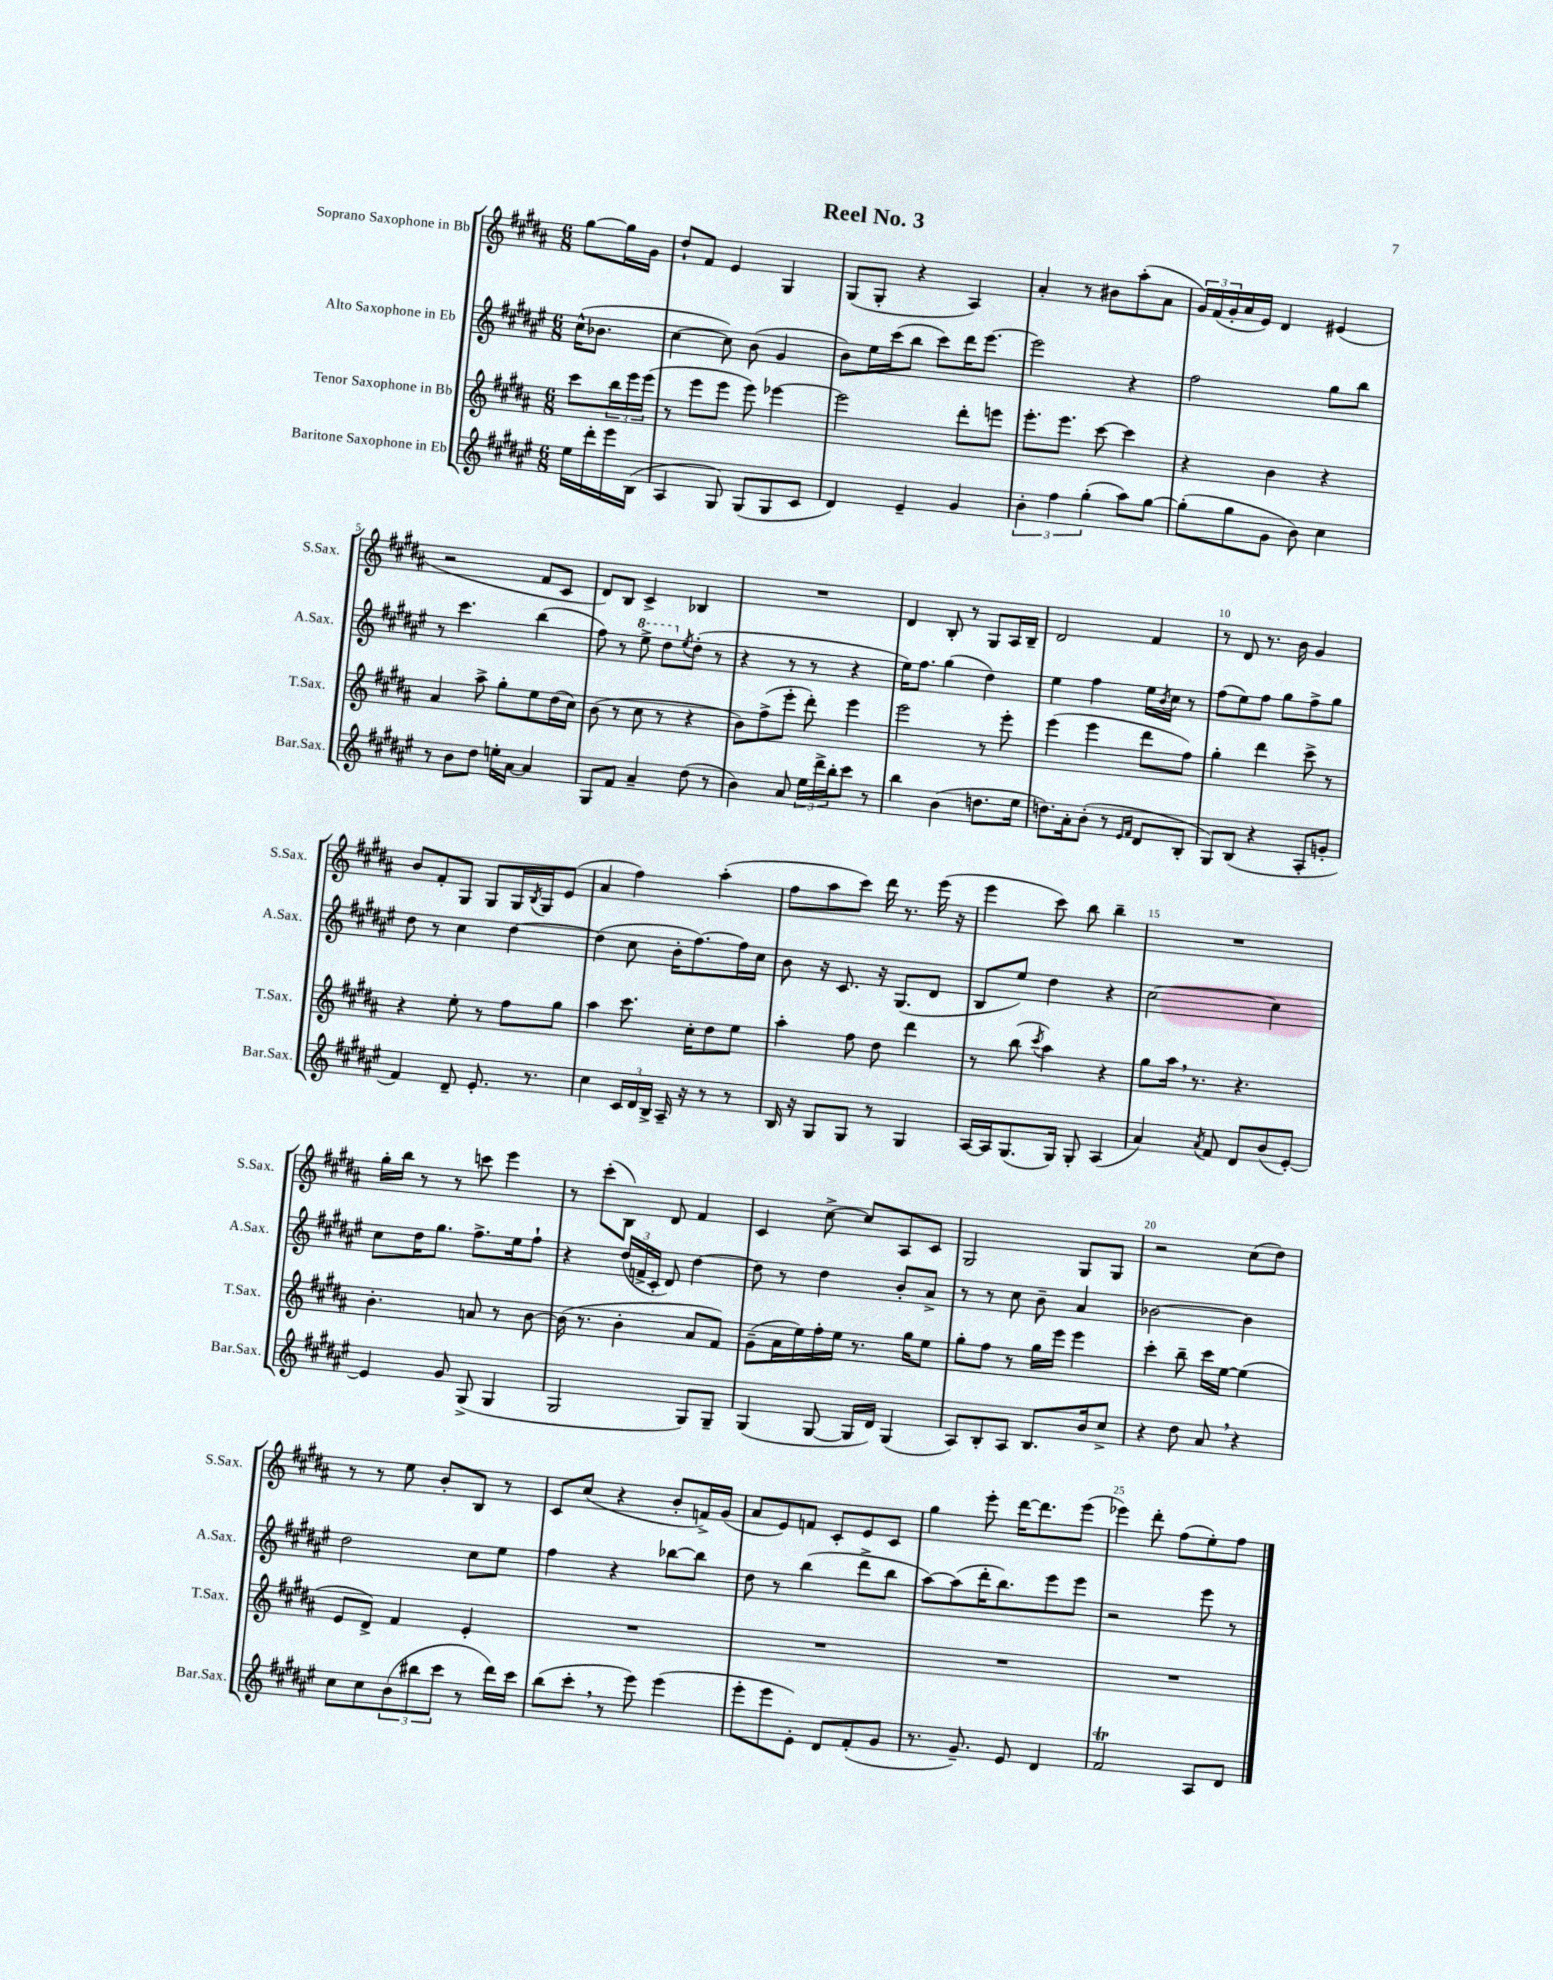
\header { title = "Reel No. 3" }
<<
\new StaffGroup <<
\new Staff = "s0" \with { instrumentName = "Soprano Saxophone in Bb" shortInstrumentName = "S.Sax." } {
    \clef treble \key b \major \numericTimeSignature \time 6/8 \partial 4
    gis''8~ gis''16 gis'16 |
    dis''8-! fis'8 e'4 gis4 |
    gis8( gis8-. r4 ais4) |
    ais'4-. r8 bis'8 ais''8-.( ais'8 |
    \tuplet 3/2 { gis'16) fis'16( gis'16-. } ais'16 e'16) dis'4 eis'4( |
    r2 fis'8 cis'8 |
    dis'8) b8 cis'4-> bes4 |
    R2. |
    dis'4 b8-. r8 gis8 ais16 b16-- |
    dis'2 fis'4 |
    r8 dis'8 r8. b'16 gis'4 |
    b'8 fis'8-. gis8 gis8 gis16 \acciaccatura { b8 } gis16 e'8( |
    ais'4 fis''4) ais''4-.( |
    fis''8 ais''8 cis'''8) dis'''16 r8. e'''16( r16 |
    e'''4 cis'''8) b''8 b''4-- |
    R2. |
    gis''16-. b''16 r8 r8 c'''8 e'''4 |
    r8 cis'''8-.( b8) dis'8 fis'4 |
    cis'4 cis''8~-> cis''8 ais8 cis'8 |
    gis2 gis8 gis8 |
    r2 cis''8( dis''8) |
    r8 r8 e''8 b'8-. b8 r8 |
    cis'8 cis''8( r4 b'8-. f'16->) gis'16( |
    ais'8 e'8) f'8 cis'8-. e'8 cis'8 |
    gis''4 e'''8-. dis'''16~ dis'''8. e'''8( |
    ees'''4) dis'''8-. fis''8( e''8-.) fis''8 \bar "|." |
}
\new Staff = "s1" \with { instrumentName = "Alto Saxophone in Eb" shortInstrumentName = "A.Sax." } {
    \clef treble \key fis \major \numericTimeSignature \time 6/8 \partial 4
    cis''16-^( bes'8. |
    cis''4~ cis''8) b'8( gis'4 |
    b'8) eis''16 cis'''16( b''8 cis'''8) dis'''16 eis'''8.~ |
    eis'''2 r4 |
    fis''2 gis''8 b''8 |
    r8 cis'''4. b''4( |
    fis''8) r8 \ottava #1 eis'''8-> dis'''8 \ottava #0 \acciaccatura { eis''8 } dis''8-.( r8 |
    r4 r8 r8 r4 |
    eis''16) fis''8. gis''4( dis''4) |
    eis''4 fis''4 eis''16 \acciaccatura { b'8 } cis''16 r8 |
    fis''8( eis''8) fis''8 gis''8 fis''8-> gis''8 |
    dis''8 r8 cis''4 dis''4~ |
    dis''4( cis''8 b'16-. fis''8.~) fis''16 cis''16 |
    b'8 r16 cis'8. r16 gis8.( dis'8 |
    b8 eis''8) dis''4 r4 |
    cis''2~ cis''4 |
    cis''8 dis''16 gis''8. fis''8.-> eis''16 fis''8-! |
    r4 \tuplet 3/2 { dis''16( f'16-> cis'16-. } dis'8) dis''4~ |
    dis''8 r8 dis''4 b'8-. ais'8-> |
    r8 r8 cis''8 b'8-- ais'4 |
    bes'2~ bes'4 |
    dis''2 cis''8 eis''8 |
    fis''4 r4 bes''8~ bes''8 |
    dis''8 r8 b''4( dis'''8-> b''8 |
    ais''8~) ais''8( dis'''16-. b''8.) eis'''8 eis'''8 |
    r2 eis'''8 r8 \bar "|." |
}
\new Staff = "s2" \with { instrumentName = "Tenor Saxophone in Bb" shortInstrumentName = "T.Sax." } {
    \clef treble \key b \major \numericTimeSignature \time 6/8 \partial 4
    cis'''8 \tuplet 3/2 { b''16 e'''16 e'''16( } |
    r8 e'''8 e'''8 e'''8) ees'''4~ |
    ees'''2 dis'''8-. e'''8 |
    e'''8.-. e'''8. cis'''8~ cis'''4 |
    r4 b'4 r4 |
    ais'4 ais''8-> gis''8-. e''8 dis''16( cis''16) |
    b'8( r8 cis''8 r8 r4 |
    b'8) fis''8->( e'''8-. dis'''8-.) e'''4 |
    e'''2 r8 e'''8-. |
    e'''4( e'''4 dis'''8 fis''8) |
    gis''4-. dis'''4 cis'''8-> r8 |
    r4 e''8-. r8 fis''8 gis''8 |
    ais''4 cis'''8. cis''16-. dis''8 e''8 |
    ais''4-. fis''8 dis''8 dis'''4 |
    r8 b''8( \acciaccatura { cis'''8 } ais''4) r4 |
    gis''8 ais''16 \breathe r8. r4. |
    b'4.-. a'8 r8 b'8~ |
    b'16( r8. b'4-. ais'8 fis'8) |
    gis'8--( ais'16 e''16) fis''16-. e''16 r8. gis''16 e''8 |
    gis''8-. fis''8 r8 gis''16 e'''16 e'''4 |
    cis'''4-. b''8-- cis'''16 e''16~ e''4( |
    e'8 dis'8->) fis'4 e'4-. |
    R2. |
    R2. |
    R2. |
    R2. \bar "|." |
}
\new Staff = "s3" \with { instrumentName = "Baritone Saxophone in Eb" shortInstrumentName = "Bar.Sax." } {
    \clef treble \key fis \major \numericTimeSignature \time 6/8 \partial 4
    eis''16 dis'''16-. eis'''16 b16( |
    ais4 gis8) gis8( gis8 cis'8 |
    dis'4) eis'4-- gis'4 |
    \tuplet 3/2 { b'4-. fis''4 gis''4-.( } ais''8) gis''8~ |
    gis''8-.( gis''8 gis'8 b'8) cis''4 |
    r8 b'8 dis''8 e''16-. ais'16~ ais'4 |
    gis8 fis'8 ais'4-- dis''8( r8 |
    b'4) ais'8 \tuplet 3/2 { eis''16 dis'''16-> b''16-. } cis'''8 r8 |
    b''4 b'4( d''8. eis''16 |
    d''8.) ais'16-. b'8-.( r8 \grace { eis'16 fis'16 } dis'8 b8-. |
    gis8) b8( r4 ais8-. g'8-. |
    fis'4) dis'8-- eis'8.-. r8. |
    cis''4 \tuplet 3/2 { cis'16 dis'16 b16-> } ais16-- r16 r8 r8 |
    b16 r16 gis8 gis8 r8 gis4 |
    ais16~ ais16 gis8.( gis16) gis8-. ais4( |
    ais'4) \acciaccatura { ais'8 } fis'8 dis'8 b'8( eis'8~-.) |
    eis'4 gis'8 gis8->( gis4 |
    gis2 gis8) gis8-- |
    gis4( gis8~ gis16 dis'16) gis4( |
    ais8) b8-. ais8 b8. b'16 cis''8-> |
    r4 dis''8 ais'8 \breathe r4 |
    cis''8 cis''8 \tuplet 3/2 { b'8( bis''8 cis'''8 } r8 dis'''16) cis'''16 |
    b''8( cis'''8-. \breathe r8 eis'''8) eis'''4( |
    eis'''8-. eis'''8 eis'8-.) dis'8 fis'8-.( gis'8 |
    r8. gis'8.--) eis'8 dis'4 |
    fis'2\trill ais8 dis'8 \bar "|." |
}
>>
>>
\layout { \context { \Score \override BarNumber.break-visibility = ##(#f #t #t) barNumberVisibility = #(every-nth-bar-number-visible 5) } }
